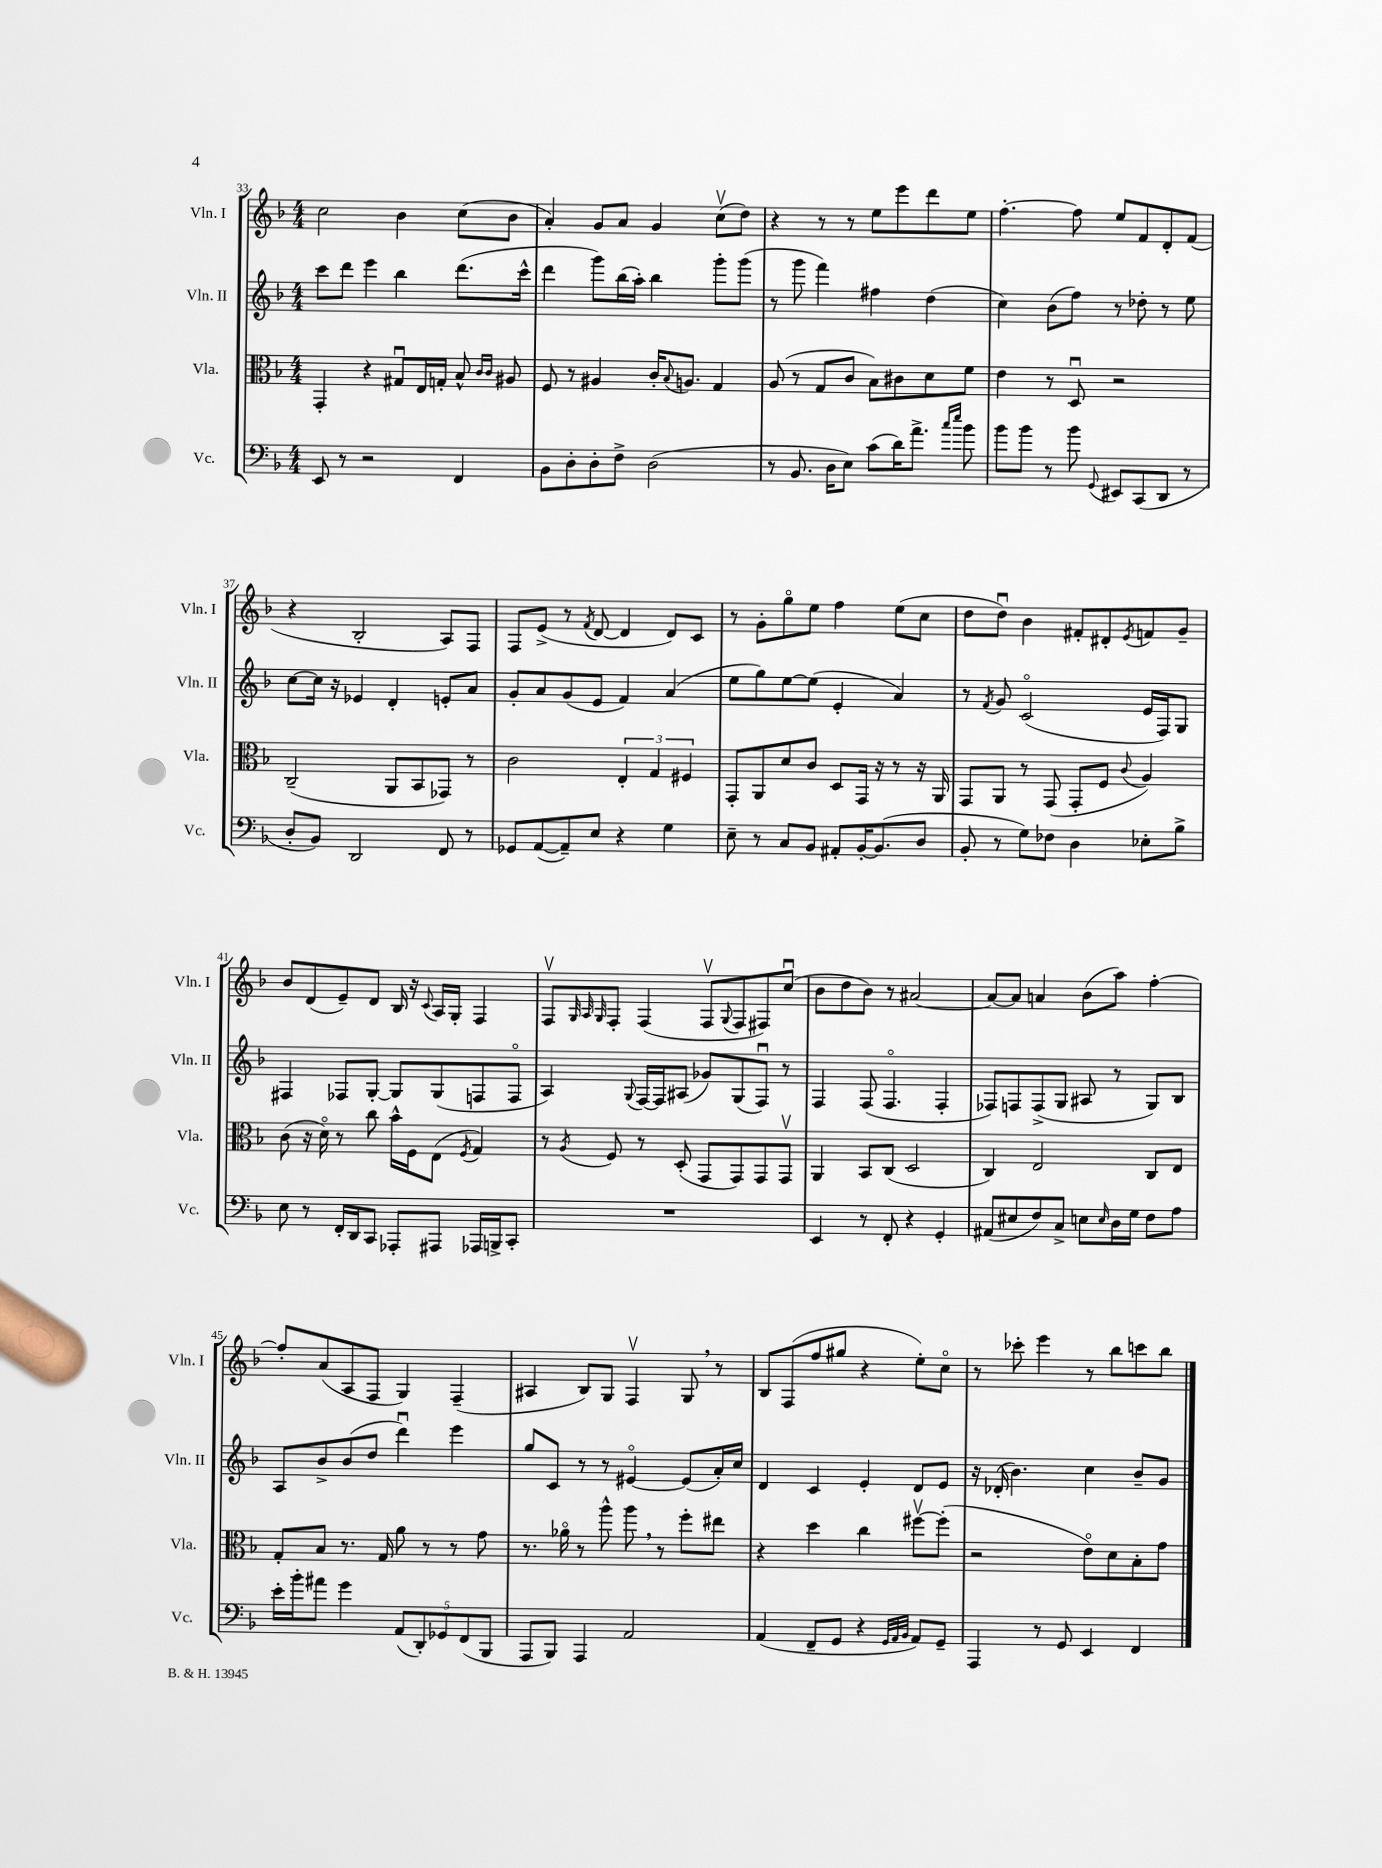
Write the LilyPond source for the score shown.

<<
\new StaffGroup <<
\new Staff = "s0" \with { instrumentName = "Vln. I" shortInstrumentName = "Vln. I" } {
    \clef treble \key f \major \numericTimeSignature \time 4/4
    c''2 bes'4 c''8( bes'8 |
    a'4-.) g'8 a'8 g'4 c''8\upbow( d''8) |
    r4 r8 r8 e''8 e'''8 d'''8 e''8 |
    f''4.~-. f''8 e''8 f'8 d'8-. f'8( |
    r4 bes2-. a8) f8 |
    f8 e'8->( r8 \acciaccatura { f'8 } d'8~ d'4 d'8) c'8 |
    r8 g'8-. g''8\flageolet e''8 f''4 e''8( c''8 |
    d''8 d''8\downbow) bes'4 fis'8-. dis'8-. \acciaccatura { e'8 } f'8 g'8-- |
    bes'8 d'8( e'8--) d'8 bes16 r16 \appoggiatura { c'8 } a16 g16-. f4 |
    f8\upbow \grace { g32 a32 g32 } f8-. f4( f8\upbow \appoggiatura { g8 } f8 fis8) c''8\downbow( |
    bes'8 d''8 bes'8) r8 ais'2~ |
    ais'8~ ais'8 a'4 bes'8( a''8) f''4~-. |
    f''8-. a'8( a8 f8 g4) f4--( |
    ais4 bes8) g8 f4\upbow g8 \breathe r8 |
    bes8 f8( f''8 gis''8 r4 e''8-.) c''8\flageolet |
    r8 ces'''8-. e'''4 r8 bes''8 c'''8 bes''8 \bar "|." |
}
\new Staff = "s1" \with { instrumentName = "Vln. II" shortInstrumentName = "Vln. II" } {
    \clef treble \key f \major \numericTimeSignature \time 4/4
    c'''8 d'''8 e'''4 bes''4 d'''8.( c'''16-^ |
    d'''4 g'''8) bes''16( a''16-.) bes''4 g'''8-. g'''8( |
    r8 g'''8 f'''4) fis''4 d''4( |
    c''4) bes'8( f''8) r8 des''8-. r8 e''8 |
    c''8~ c''16 r16 ees'4 d'4-. e'8-. a'8 |
    g'8-. a'8 g'8( e'8 f'4) a'4( |
    e''8 g''8) e''8~ e''8( e'4-. a'4) |
    r8 \acciaccatura { f'8 } g'8 c'2\flageolet( e'16 f16) g8 |
    fis4 fes8 g8~-. g8 g8( f8 f8\flageolet |
    a4) \appoggiatura { g8 } f16~ f16 ais8( ges'8) g8( f8\downbow) r8 |
    f4 f8( f4.\flageolet f4-. |
    fes8) f8 f8->( g8 ais8 r8 g8) bes8 |
    a8 bes'8-> bes'8( d''8 d'''4\downbow) e'''4 |
    g''8 c'8 r8 r8 eis'4~\flageolet eis'8( a'16-.) c''16 |
    d'4 c'4 e'4-. d'8 e'8 |
    r16 des'16-.( bes'4.) c''4 bes'8-- g'8 \bar "|." |
}
\new Staff = "s2" \with { instrumentName = "Vla." shortInstrumentName = "Vla." } {
    \clef alto \key f \major \numericTimeSignature \time 4/4
    g,4-. r4 gis8\downbow e16 g16-. bes8-^ \grace { c'16 c'16 } ais8 |
    f8 r8 ais4 c'16-. \appoggiatura { bes8 } a8. g4 |
    a8( r8 g8 c'8 bes8) cis'8 d'8 f'8 |
    e'4 r8 d8\downbow r2 |
    c2--( a,8 bes,8 ges,8) r8 |
    c'2 \tuplet 3/2 { e4-. g4 fis4 } |
    g,8-. a,8 d'8 c'8 d8 g,16 r16 r8 r16 a,16 |
    g,8 a,8 r8 g,8( g,8-. f8 \appoggiatura { c'8 } a4) |
    c'8( r16 d'16\flageolet) r8 c''8 bes'16-^ f16 e8( \acciaccatura { f8 } g4) |
    r8 \acciaccatura { a8 } f8 r8 d8-.( g,8 g,8) g,8 g,8\upbow |
    a,4 bes,8 c8( d2 |
    c4) e2 c8 e8 |
    g8-. bes8 r8. g16 a'8 r8 r8 g'8 |
    r8. aes'16\flageolet r8 a''8-^ a''8 \breathe r8 f''8-. eis''8 |
    r4 d''4 c''4 fis''8~\upbow fis''8-.( |
    r2 e'8\flageolet) d'8 bes8-. g'8 \bar "|." |
}
\new Staff = "s3" \with { instrumentName = "Vc." shortInstrumentName = "Vc." } {
    \clef bass \key f \major \numericTimeSignature \time 4/4
    e,8 r8 r2 f,4 |
    bes,8 d8-. d8-. f8-> d2( |
    r8 bes,8. d16 e8) c'8( d'16) a'8.-> \grace { c''16 e''16 } bes'8 |
    bes'8 bes'8 r8 bes'8 \appoggiatura { g,8 } eis,8 c,8( d,8 r8 |
    d8-. bes,8) d,2 f,8 r8 |
    ges,8 a,8~( a,8--) e8 r4 g4 |
    e8-- r8 c8 bes,8 ais,8-. bes,16~-. bes,8.( d8 |
    bes,8-. r8 g8) fes8 d4 ees8-. bes8-> |
    e8 r8 f,16-. d,16 c,8 aes,,8-. ais,,8 aes,,16 b,,16-> c,8-. |
    R1 |
    e,4 r8 f,8-. r4 g,4-. |
    ais,8( eis8 f8) c8-> e8 \grace { e16 } d16 g16 f8 a8 |
    e'16-. bes'16-. ais'8 g'4 \tuplet 5/4 { a,8( d,8-.) ges,8 f,8( bes,,8 } |
    a,,8 bes,,8) a,,4 a,2 |
    a,4( f,8-- g,8 r4 \grace { g,32 a,32 bes,32 } a,8) g,8-- |
    a,,4 r8 g,8 e,4 f,4 \bar "|." |
}
>>
>>
\layout { \context { \Score currentBarNumber = #33 } }
